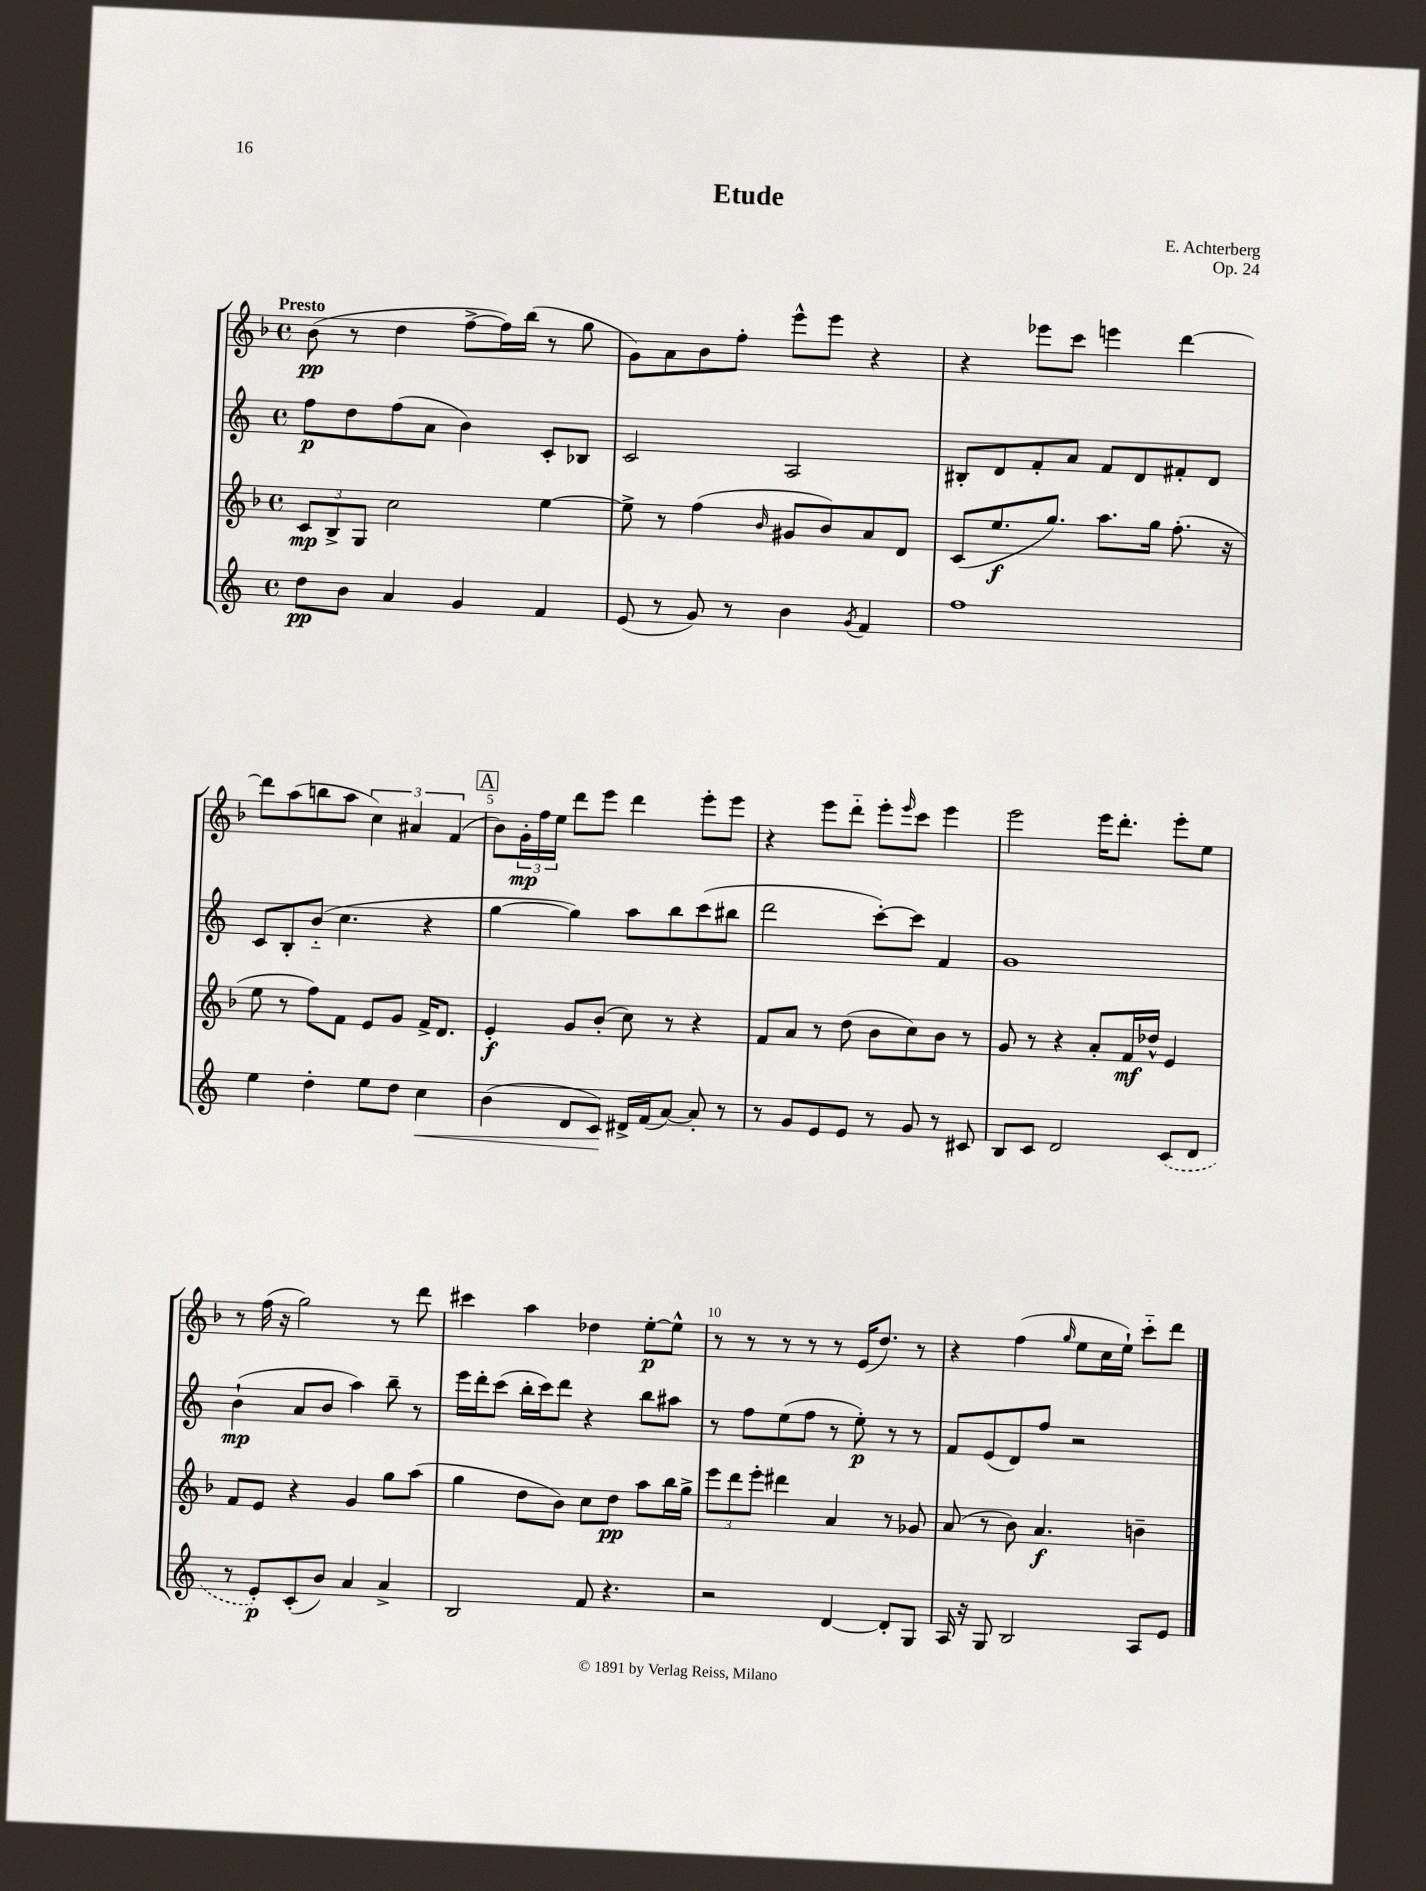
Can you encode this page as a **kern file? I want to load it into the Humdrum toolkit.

**kern	**dynam	**kern	**dynam	**kern	**dynam	**kern	**dynam
*part4	*part4	*part3	*part3	*part2	*part2	*part1	*part1
*staff4	*staff4	*staff3	*staff3	*staff2	*staff2	*staff1	*staff1
*clefG2	*	*clefG2	*	*clefG2	*	*clefG2	*
*k[]	*	*k[b-]	*	*k[]	*	*k[b-]	*
*M4/4	*	*M4/4	*	*M4/4	*	*M4/4	*
*met(c)	*	*met(c)	*	*met(c)	*	*met(c)	*
=1	=1	=1	=1	=1	=1	=1	=1
!	!	!	!	!	!	!LO:TX:a:B:t=Presto	!
8dd\L	pp	12c/L	mp	8ff\L	p	(8b-\	pp
.	.	12B-^/	.	.	.	.	.
8b\J	.	.	.	8dd\	.	8r	.
.	.	12G/J	.	.	.	.	.
4a/	.	2cc\	.	(8ff\	.	4dd\	.
.	.	.	.	8a\J	.	.	.
4g/	.	.	.	4b\)	.	[8ff^\L	.
.	.	.	.	.	.	16ff\L])	.
.	.	.	.	.	.	(16bb-\JJ	.
4f/	.	[4ee\	.	8c'/L	.	8r	.
.	.	.	.	8B-X/J	.	8gg\	.
=2	=2	=2	=2	=2	=2	=2	=2
(8e/	.	8ee^\]	.	2c/	.	8g\L)	.
8r	.	8r	.	.	.	8a\	.
8g/)	.	(4ff\	.	.	.	8b-\	.
8r	.	.	.	.	.	8ff'\J	.
.	.	16qqb-/	.	.	.	.	.
4b\	.	8g#X/L	.	2A/	.	8eee^^\L	.
.	.	8b-/)	.	.	.	8eee\J	.
8qg/	.	.	.	.	.	.	.
4f/	.	8a/	.	.	.	4r	.
.	.	8d/J	.	.	.	.	.
=3	=3	=3	=3	=3	=3	=3	=3
1ff	.	(8c/L	.	8B#X'/L	.	4r	.
.	.	8.ee/	f	8d/	.	.	.
.	.	.	.	8f'/	.	8eee-X\L	.
.	.	8.gg/J)	.	.	.	.	.
.	.	.	.	8a/J	.	8ccc\J	.
.	.	8.aa\L	.	8f/L	.	4eeen\	.
.	.	.	.	8d/	.	.	.
.	.	16gg\Jk	.	.	.	.	.
.	.	(8.ff'\	.	8f#X'/	.	[4ddd\	.
.	.	.	.	8d/J	.	.	.
.	.	16r	.	.	.	.	.
!!LO:LB:g=z
=4	=4	=4	=4	=4	=4	=4	=4
4ee\	.	8ee\	.	8c/L	.	8ddd\L]	.
.	.	8r	.	8B'/	.	(8aa\	.
4dd'\	.	8ff\L)	.	(8b/J	.	8bbn\	.
.	.	8f\J	.	4.cc\	.	8aa\J	.
8ee\L	.	8e/L	.	.	.	6cc\)	.
8dd\J	.	8g/J	.	.	.	.	.
.	.	.	.	.	.	6a#X/	.
!	!LO:HP:b	!	!	!	!	!	!
4cc\	<	16f^/KL	.	4r	.	.	.
.	.	8.d/J	.	.	.	.	.
.	.	.	.	.	.	(6f/	.
!!LO:REH:place=s1:t=A
=5	=5	=5	=5	=5	=5	=5	=5
(4b\	.	4e'/	f	[4gg\	.	8b-\L)	.
.	.	.	.	.	.	24g'\L	mp
.	.	.	.	.	.	24ff\	.
.	.	.	.	.	.	24ee\JJ	.
8d/L	.	8g/L	.	4gg\])	.	8ddd\L	.
8c/J)	.	(8b-'/J	.	.	.	8eee\J	.
16d#X^/LL	[	8cc\)	.	8aa\L	.	4ddd\	.
(16f/J	.	.	.	.	.	.	.
[8a/J)	.	8r	.	8bb\	.	.	.
8a'/]	.	4r	.	(8ccc\	.	8eee'\L	.
8r	.	.	.	8bb#X\J	.	8eee\J	.
=6	=6	=6	=6	=6	=6	=6	=6
8r	.	8f/L	.	2ddd\	.	4r	.
8g/L	.	8a/J	.	.	.	.	.
8e/	.	8r	.	.	.	8eee\L	.
8e/J	.	(8dd\	.	.	.	8ddd\J	.
8r	.	8b-\L	.	[8ccc'\L)	.	8eee'\L	.
.	.	.	.	.	.	16qqeee/	.
8g/	.	8cc\)	.	8ccc\J]	.	8ccc\J	.
8r	.	8b-\J	.	4f/	.	4eee\	.
8c#X/	.	8r	.	.	.	.	.
=7	=7	=7	=7	=7	=7	=7	=7
8B/L	.	8g/	.	1g	.	2eee\	.
8c/J	.	8r	.	.	.	.	.
2d/	.	4r	.	.	.	.	.
.	.	8a'/L	.	.	.	16eee\KL	.
.	.	.	.	.	.	8.ddd'\J	.
.	.	16f/L	mf	.	.	.	.
.	.	16dd-X^^/JJ	.	.	.	.	.
(8c/L	.	4e/	.	.	.	8eee'\L	.
8d/J	.	.	.	.	.	8ee\J	.
!!LO:LB:g=z
=8	=8	=8	=8	=8	=8	=8	=8
8r	.	8f/L	.	(4b`\	mp	8r	.
8e'/L)	p	8e/J	.	.	.	(16ff\	.
.	.	.	.	.	.	16r	.
(8c'/	.	4r	.	8a/L	.	2gg\)	.
8b/J)	.	.	.	8b/J	.	.	.
4a/	.	4g/	.	4aa\)	.	.	.
4a^/	.	8gg\L	.	8bb~\	.	8r	.
.	.	(8aa\J	.	8r	.	8ddd\	.
=9	=9	=9	=9	=9	=9	=9	=9
2B/	.	4gg\	.	16eee\LL	.	4ccc#X\	.
.	.	.	.	16ddd'\J	.	.	.
.	.	.	.	(8ccc\J	.	.	.
.	.	8dd\L	.	16bb'\LL	.	4aa\	.
.	.	.	.	16ccc\J)	.	.	.
.	.	8b-\J)	.	8ddd\J	.	.	.
8f/	.	8cc\L	.	4r	.	4dd-X\	.
4.r	.	8dd\J	pp	.	.	.	.
.	.	8aa\L	.	8bb\L	.	[8ee'\L	p
.	.	16bb-\L	.	8aa#X\J	.	8ee^^\J]	.
.	.	16gg^\JJ	.	.	.	.	.
=10	=10	=10	=10	=10	=10	=10	=10
2r	.	12eee\L	.	8r	.	8r	.
.	.	12ddd\	.	.	.	.	.
.	.	.	.	8ff\L	.	8r	.
.	.	12eee'\J	.	.	.	.	.
.	.	4ddd#X\	.	(8ee\	.	8r	.
.	.	.	.	8ff\J	.	8r	.
[4d/	.	4a/	.	8r	.	8r	.
.	.	.	.	8ee'\)	p	(16e/KL	.
.	.	.	.	.	.	8.dd/J)	.
8d'/L]	.	8r	.	8r	.	.	.
8G/J	.	8g-X/	.	8r	.	8r	.
=11	=11	=11	=11	=11	=11	=11	=11
16A/	.	(8a/	.	8f/L	.	4r	.
16r	.	.	.	.	.	.	.
8G/	.	8r	.	(8e/	.	.	.
2B/	.	8b-\)	.	8d/)	.	(4ff\	.
.	.	4.a/	f	8ff/J	.	.	.
.	.	.	.	.	.	16qqgg/	.
.	.	.	.	2r	.	8ee\L	.
.	.	.	.	.	.	16cc\L	.
.	.	.	.	.	.	16ee`\JJ)	.
8A/L	.	4bn~\	.	.	.	8ccc\L	.
8e/J	.	.	.	.	.	8ddd\J	.
==	==	==	==	==	==	==	==
*-	*-	*-	*-	*-	*-	*-	*-
